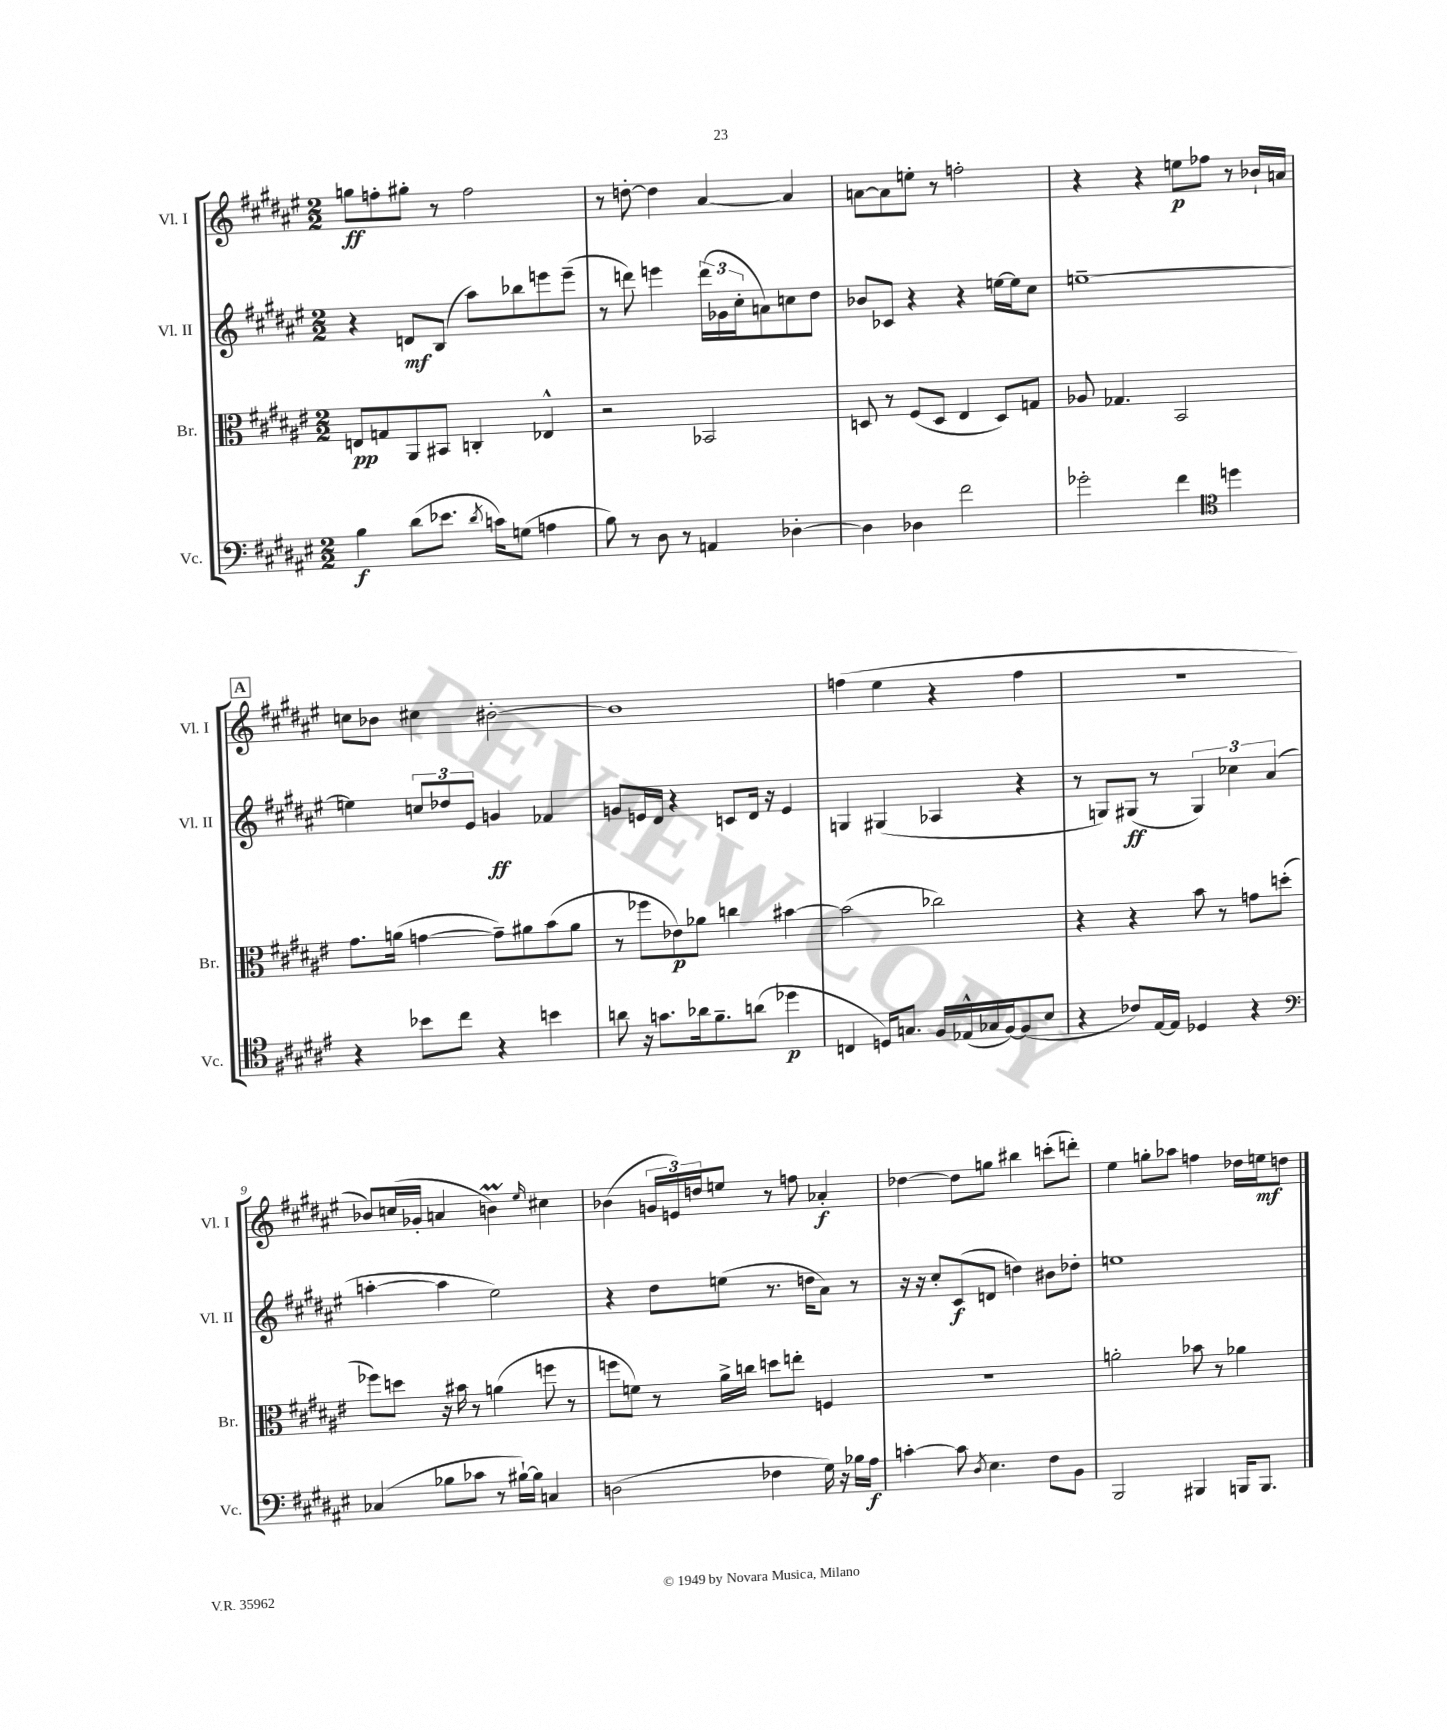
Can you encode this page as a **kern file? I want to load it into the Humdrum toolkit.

**kern	**kern	**kern	**kern
*staff4	*staff3	*staff2	*staff1
*clefF4	*clefC3	*clefG2	*clefG2
*k[f#c#g#d#a#e#]	*k[f#c#g#d#a#e#]	*k[f#c#g#d#a#e#]	*k[f#c#g#d#a#e#]
*M2/2	*M2/2	*M2/2	*M2/2
4B\	8E/L	4r	8gg\L
.	8G/	.	8ff'\
(8d#\L	8AA#/	8d/L	8gg#'\J
8.e-\J	8BB#/J	(8B/J	8r
.	4C'/	8aa#\L)	2ff\
8qd#/	.	.	.
16c\LK)	.	.	.
(8G\J	.	8bb-\	.
4A\	4E-^^/	8eee\	.
.	.	(8eee~\J	.
=	=	=	=
8B\)	2r	8r	8r
8r	.	8ddd\)	[8dd'\
8D#\	.	4eee\	4dd\]
8r	.	.	.
4AA/	2BB-/	(24ddd\LL	[4a#/
.	.	24g-\	.
.	.	24cc#'\J	.
.	.	8a\)	.
[4D-'\	.	8cc\	4a#/]
.	.	8dd#\J	.
=	=	=	=
4D-\]	8D/	8b-/L	[8a\L
.	8r	8c-/J	8a\]
4D-\	(8F#/L	4r	8ee'\J
.	8D/J	.	8r
2f#\	4E#/	4r	2ff'\
.	8D/L)	[16ee\LL	.
.	.	16ee\]J	.
.	8G/J	8cc#\J	.
=	=	=	=
2g-'\	8A-/	[1ee~	4r
.	4.G-/	.	.
.	.	.	4r
4f#\	2BB/	.	8ee\L
.	.	.	8ff-\J
*clefC4	*	*	*
4dd\	.	.	8r
.	.	.	16b-`/LL
.	.	.	16a/JJ
=	=	=	=
4r	8.g#\L	4ee\]	8cc\L
.	.	.	8b-\J
.	(16a\Jk	.	.
8b-\L	[4g\	12cc/L	4cc#\
.	.	12dd-/	.
8cc#\J	.	.	.
.	.	12e#/J	.
4r	8g~\]L)	4g/	[2b#'\
.	8a#\	.	.
4b\	(8b\	4f-/	.
.	8a#\J	.	.
=	=	=	=
8a\	8r	8g/L	1b#]
16r	8ff-\L	16e/L	.
8.g\L	.	16d#/JJ	.
.	8e-\)	4r	.
16a-\k	8a-\J	.	.
8.f#~\	.	.	.
.	4cc\	8c/L	.
(8a\J	.	16d#/Jk	.
.	.	16r	.
4dd-\	[4b#\	4e/	.
=	=	=	=
4C/	(2b#\]	4G/	(4ff\
16D/LK)	.	(4G#/	4ee#\
8.G/J	.	.	.
16F#/LL	2cc-\)	4A-/	4r
(16E-^^/	.	.	.
16G-/	.	.	.
[16F#/J)	.	.	.
(8F#/]	.	4r	4ff\
8B/J	.	.	.
=	=	=	=
4r	4r	8r	1r
.	.	8G/L)	.
8c-/L)	4r	(8G#/J	.
[16E#/L	.	8r	.
16E#/]JJ	.	.	.
4D-/	8b\	6G#/)	.
.	8r	.	.
.	.	6cc-\	.
4r	8g\L	.	.
.	.	(6a#/	.
.	(8dd'\J	.	.
=	=	=	=
*clefF4	*	*	*
(4C-/	8ff-\L)	[4aa'\	8b-/L)
.	8dd\J	.	(16cc/L
.	.	.	16g-'/JJ
8B-\L	16r	4aa\]	4a/
.	16b#\	.	.
8c-\J	8r	.	.
8r	(4a\	2ee#\)	4b\)
[16B#`\LL)	.	.	.
16B#\]JJ	.	.	.
.	.	.	16qqee#/
4C/	8ff\	.	4cc#\
.	8r	.	.
=	=	=	=
(2D\	8ff\L	4r	(4b-\
.	8f\J)	.	.
.	8r	8dd#\L	24g/LL
.	.	.	24e/)
.	.	.	24dd/J
.	16a#^\LL	(8ee\J	8ee/J
.	16cc\JJ	.	.
4F-\	8dd\L	8.r	8r
.	8ee'\J	.	8ff\
.	.	16dd\LK	.
16G#\)	4F/	8a#\J)	4a-'/
16r	.	.	.
16B-\LL	.	8r	.
16A#\JJ	.	.	.
=	=	=	=
[4c'\	1r	16r	[4dd-\
.	.	16r	.
.	.	8cc#'/L	.
8c\]	.	(8c#/	8dd-\]L
8qD#/	.	.	.
4.E#\	.	8d/J	8gg\J
.	.	4dd\)	4bb#\
8F#\L	.	8b#\L	(8ccc'\L
8BB\J	.	8dd-'\J	8ddd'\J)
=	=	=	=
2BBB/	2a'\	1ee	4ee#\
.	.	.	8gg'\L
.	.	.	8aa-\J
4BBB#/	8b-\	.	4ff\
.	8r	.	.
16BBB/LK	4a-\	.	16dd-\LL
8.BBB/J	.	.	16ee\J
.	.	.	8dd\J
==	==	==	==
*-	*-	*-	*-
